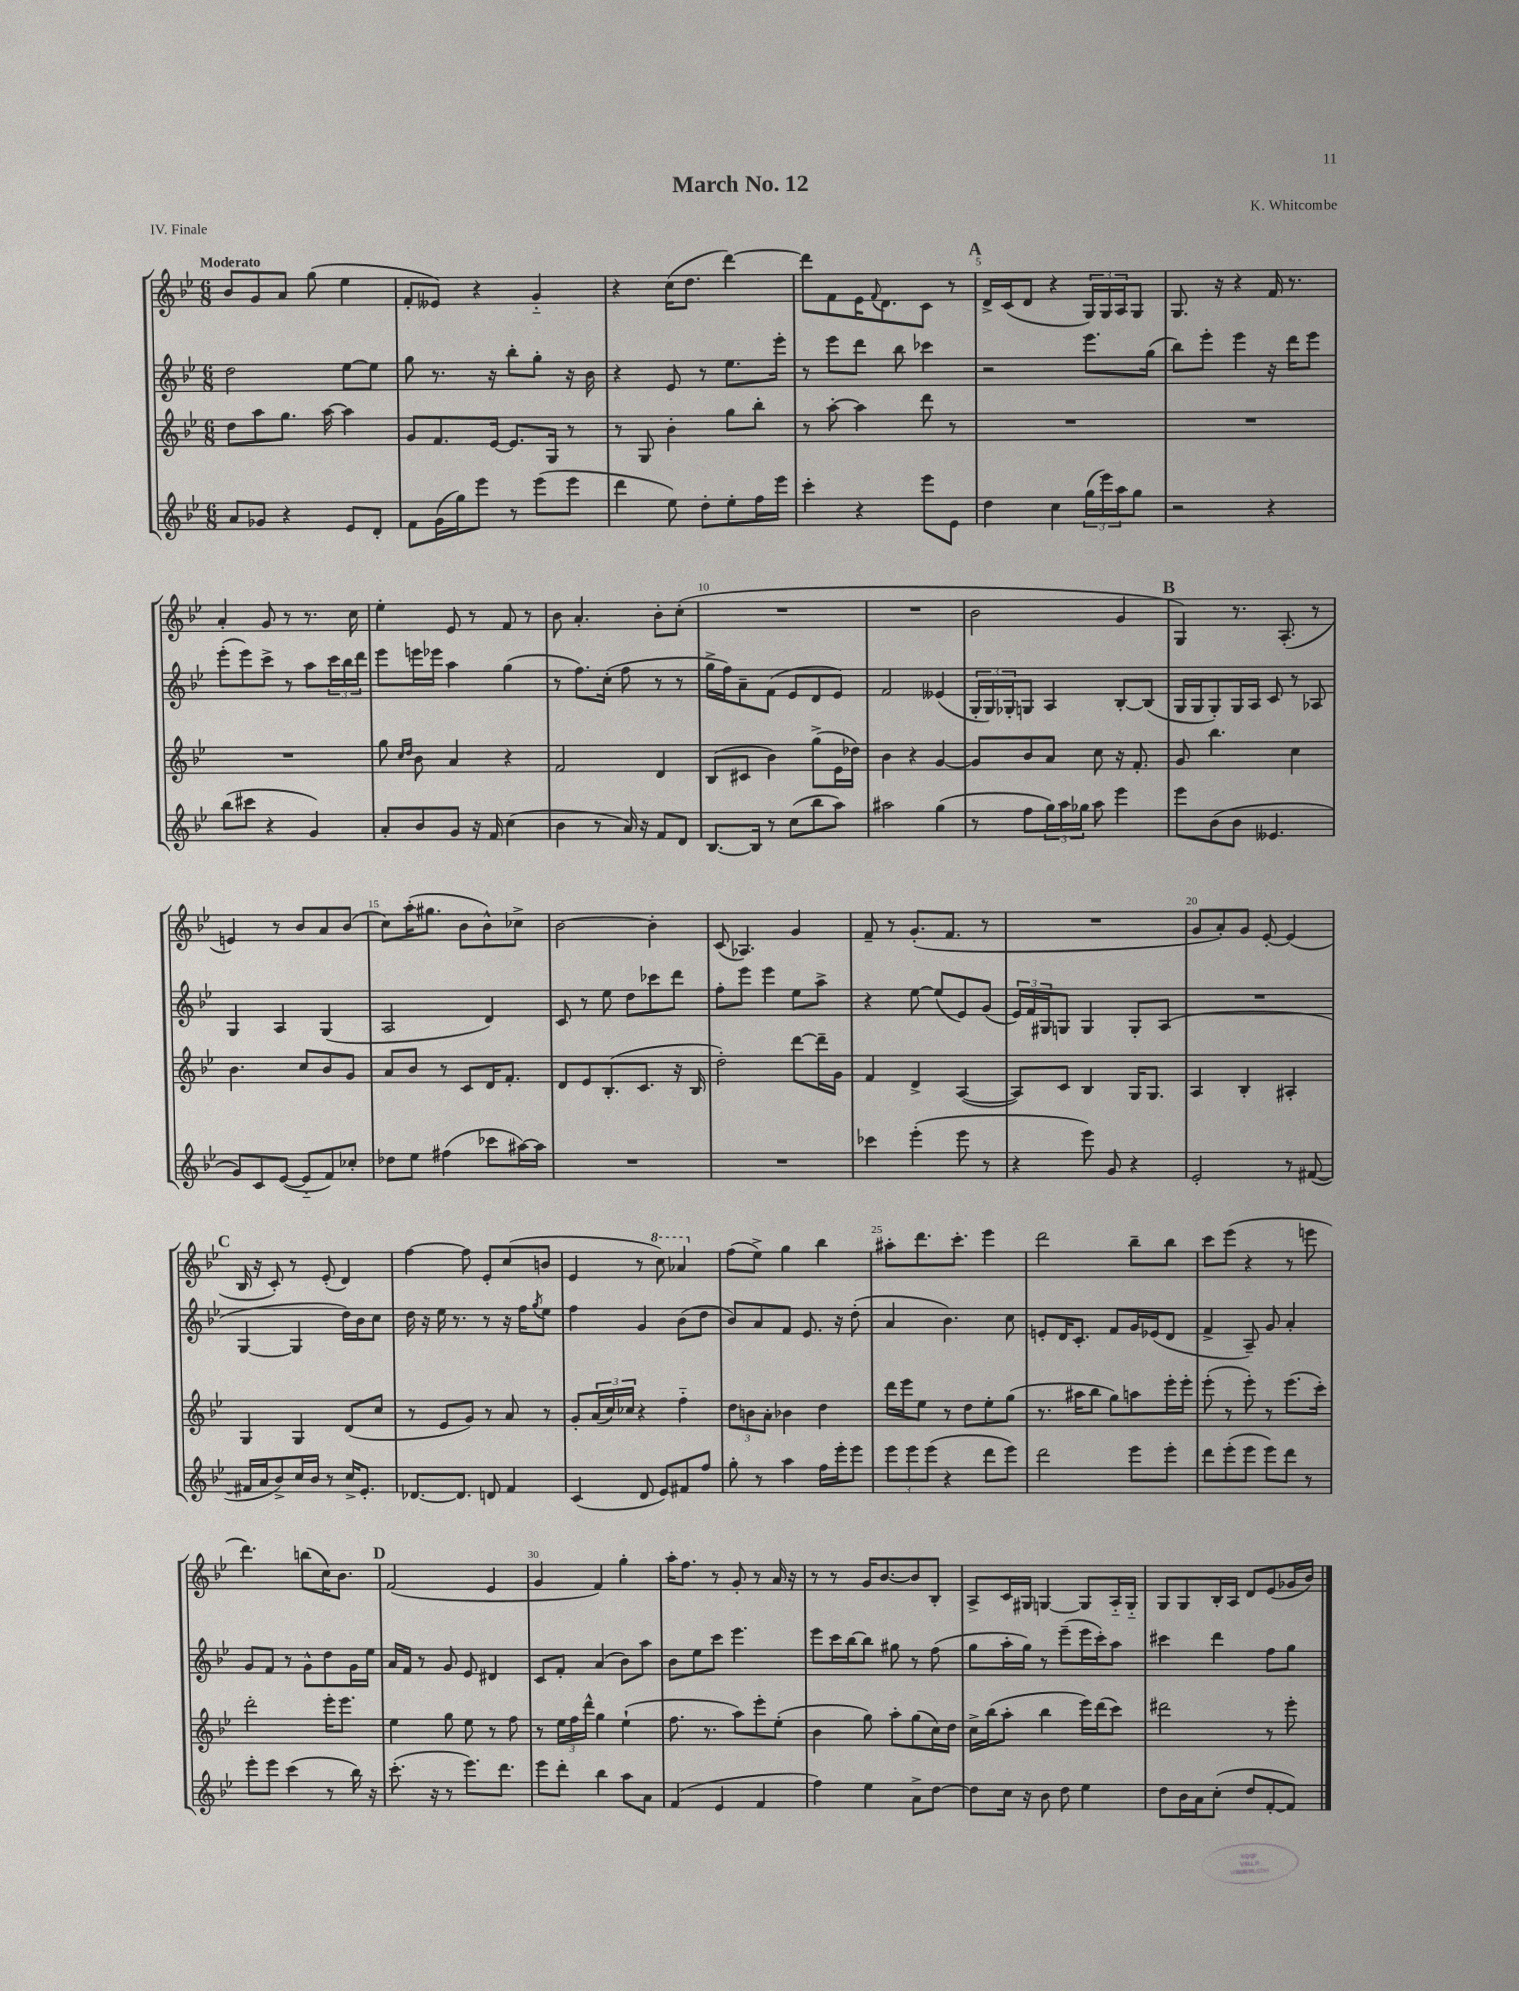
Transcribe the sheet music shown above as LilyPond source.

\header { title = "March No. 12" composer = "K. Whitcombe" piece = "IV. Finale" }
<<
\new StaffGroup <<
\new Staff = "s0" {
    \clef treble \key bes \major \numericTimeSignature \time 6/8 \tempo "Moderato"
    bes'8 g'8 a'8 g''8( ees''4 |
    f'8-. eeses'8) r4 g'4-_ |
    r4 c''16( d''8. d'''4~) |
    d'''8 f'8 ees'16 \appoggiatura { f'8 } d'8. c'8 r8 |
    \mark \markup { \bold "A" } d'16-> c'16( d'8 r4 \tuplet 3/2 { g16) g16 a16 } g8 |
    g8. r16 r4 f'16 r8. |
    a'4-. g'8 r8 r8. c''16 |
    ees''4-. ees'8 r8 f'8 r8 |
    bes'8 a'4.-. bes'8-. c''8-.( |
    R2. |
    R2. |
    bes'2 g'4 |
    \mark \markup { \bold "B" } g4) r8. a8.-.( r8 |
    e'4) r8 bes'8 a'8 bes'8( |
    c''8) a''16-.( gis''8. bes'8 bes'8-^) ces''8-> |
    bes'2~ bes'4-. |
    c'8( aes4.) g'4 |
    f'8-- r8 g'8.-.( f'8. r8 |
    R2. |
    g'8 a'8-.) g'8 ees'8~-. ees'4( |
    \mark \markup { \bold "C" } bes16 r16 c'8-.) r8 ees'8-.( d'4) |
    f''4~ f''8 ees'8-. c''8( b'8 |
    ees'4 r8 \ottava #1 c'''8) aes''4 \ottava #0 |
    f''8( ees''8->) g''4 bes''4 |
    ais''8-. d'''8. c'''8.-. ees'''4 |
    d'''2 bes''8-- bes''8 |
    c'''8 ees'''8( r4 r8 e'''8 |
    d'''4.) b''8( c''16) bes'8. |
    \mark \markup { \bold "D" } f'2( ees'4 |
    g'4 f'4) g''4-. |
    a''16-. f''8. r8 g'8-. r8 a'16 r16 |
    r8 r8 g'16 bes'8.~ bes'8 bes8-. |
    a8-> c'16 gis16 g4~ g8 a16-_ g16-_ |
    g8 g8 bes16-. a16 d'8 ees'8( ges'16 bes'16) \bar "|." |
}
\new Staff = "s1" {
    \clef treble \key bes \major \numericTimeSignature \time 6/8
    d''2 ees''8~ ees''8 |
    g''8 r8. r16 bes''8-. g''8-. r16 bes'16 |
    r4 ees'8 r8 ees''8. ees'''16-. |
    r8 ees'''8 d'''8 bes''8 ces'''4 |
    \mark \markup { \bold "A" } r2 ees'''8. g''16( |
    bes''8) ees'''8-. ees'''4 r16 d'''16 ees'''8 |
    ees'''8-.( ees'''8) c'''8-> r8 a''8 \tuplet 3/2 { c'''16 bes''16 d'''16 } |
    ees'''8 e'''16 ees'''16 a''4 g''4( |
    r8 f''8.) c''16-.( f''8 r8 r8 |
    g''16-> f''16) a'8-- f'8( ees'8 d'8 ees'8) |
    f'2 eeses'4( |
    \tuplet 3/2 { g16-. g16) ges16-. } g8 a4 bes8~-. bes8( |
    \mark \markup { \bold "B" } g16 g16 g8-.) g16 a16 c'8 r8 aes8 |
    g4 a4 g4( |
    a2 d'4) |
    c'8 r8 ees''8 d''8 ces'''8 d'''8 |
    f''8-. ees'''8 ees'''4 ees''8 a''8-> |
    r4 ees''8~ ees''8( ees'8) g'8( |
    \tuplet 3/2 { ees'16) f'16 gis16 } g8 g4 g8-. a8( |
    R2. |
    \mark \markup { \bold "C" } g4~ g4 d''16) bes'16 c''8 |
    d''16 r16 ees''16 r8. r8 r16 f''16 \acciaccatura { g''8 } ees''8 |
    f''4 g'4 bes'8( d''8 |
    bes'8) a'8 f'8 ees'8. r16 d''8-.( |
    a'4 bes'4.) c''8 |
    e'8-. d'16 c'8.-. f'8 g'16 ees'16( d'8 |
    f'4-> a8--) g'8 a'4-. |
    g'8 f'8 r8 g'8-^ d''8 g'16 ees''16 |
    \mark \markup { \bold "D" } a'16 f'16 r8 g'8 ees'8 dis'4 |
    c'8 f'8-. a'4( bes'8) a''8 |
    bes'8 ees''8 c'''8 ees'''4. |
    ees'''8 c'''16 bes''16~ bes''8 gis''8 r8 f''8( |
    g''8 a''16-. g''16) r8 ees'''8--( ees'''16 c'''16-.) a''8 |
    cis'''4 d'''4 f''8 g''8 \bar "|." |
}
\new Staff = "s2" {
    \clef treble \key bes \major \numericTimeSignature \time 6/8
    d''8 a''8 g''8. a''16~ a''4 |
    g'8 f'8. ees'16~ ees'8. g16 r8 |
    r8 g8 bes'4-. g''8 bes''8-. |
    r8 a''8~-. a''4 d'''8 r8 |
    \mark \markup { \bold "A" } R2. |
    R2. |
    R2. |
    g''8 \grace { c''16 d''16 } bes'8 a'4 r4 |
    f'2 d'4 |
    bes8( cis'8 bes'4) g''8->( ees'16 des''16) |
    bes'4 r4 g'4~ |
    g'8 bes'8 a'8 c''8 r16 f'8.-. |
    \mark \markup { \bold "B" } g'8 bes''4. c''4 |
    bes'4. c''8 bes'8 g'8 |
    a'8 bes'8 r8 c'8 d'16 f'8.-. |
    d'8 ees'8 bes8.-.( c'8. r16 bes16 |
    d''2-.) d'''8~ d'''16-- g'16 |
    f'4 d'4-> a4~( |
    a8) c'8 bes4 g16 g8. |
    a4 bes4-. ais4-. |
    \mark \markup { \bold "C" } g4 g4 d'8( c''8 |
    r8 ees'8 g'8) r8 a'8 r8 |
    g'8-. \tuplet 3/2 { a'16( c''16) ces''16 } r4 f''4-_ |
    \tuplet 3/2 { d''8 b'8 a'8-. } bes'4 d''4 |
    d'''16 ees'''16 ees''8 r8 d''8 ees''8-. g''8( |
    r8. ais''16 bes''8 g''8) a''8 ees'''16-. ees'''16-. |
    ees'''8-.( r8 ees'''8-.) r8 ees'''8.( c'''16-.) |
    d'''2-. ees'''16-. ees'''8. |
    \mark \markup { \bold "D" } ees''4 g''8 ees''8 r8 f''8 |
    r8 \tuplet 3/2 { ees''16 f''16 d'''16-^ } g''4 ees''4-!( |
    f''8. r8. a''8) ees'''8-. ees''8-.( |
    bes'4 g''8) a''8-. g''8( c''16) d''16 |
    c''16-> bes''16( a''8-. bes''4 ees'''16) d'''16( c'''8) |
    dis'''2 r8 ees'''8-. \bar "|." |
}
\new Staff = "s3" {
    \clef treble \key bes \major \numericTimeSignature \time 6/8
    a'8 ges'8 r4 ees'8 d'8-. |
    f'8 g'16( g''16) ees'''8 r8 ees'''8( ees'''8 |
    d'''4 ees''8) d''8-. ees''8-. f''16 ees'''16 |
    c'''4-. r4 ees'''8 ees'8 |
    \mark \markup { \bold "A" } d''4 c''4 \tuplet 3/2 { g''16( ees'''16) a''16 } g''8 |
    r2 r4 |
    bes''8( cis'''8 r4 g'4) |
    a'8-. bes'8 g'8 r16 f'16 c''4( |
    bes'4 r8 a'16) r16 f'8 d'8 |
    bes8.~ bes16 r8 c''8( bes''8 a''8) |
    ais''2 g''4( |
    r8 f''8 \tuplet 3/2 { g''16) a''16 ges''16 } a''8 ees'''4 |
    \mark \markup { \bold "B" } ees'''8 bes'8( bes'8 eeses'4. |
    g'8) c'8 ees'8~( ees'8-_ f'8) ces''8-. |
    des''8 ees''8 fis''4( ces'''8 ais''16~) ais''16 |
    R2. |
    R2. |
    ces'''4 ees'''4-.( ees'''8 r8 |
    r4 ees'''8) g'8 r4 |
    ees'2-. r8 fis'8~( |
    \mark \markup { \bold "C" } fis'16 a'16 bes'8->) c''16 bes'16 r8 c''16-> ees'8.-. |
    des'8.~ des'8. d'8 f'4 |
    c'4( d'8 ees'8) fis'8 f''8 |
    g''8-. r8 a''4 f''16 ees'''16-. ees'''8 |
    \tuplet 3/2 { ees'''8 ees'''8 ees'''8( } r4 d'''8 ees'''8) |
    d'''2 ees'''8 ees'''8-. |
    d'''8 ees'''8-.( ees'''8 ees'''8) d'''8 r8 |
    ees'''8-. ees'''8 c'''4( r8 bes''16) r16 |
    \mark \markup { \bold "D" } c'''8.-.( r16 r8 ees'''8.) d'''8. |
    ees'''8 d'''8-. bes''4 a''8 a'8 |
    f'4( ees'4 f'4 |
    f''4) ees''4 a'8-> d''8~ |
    d''8 c''16 r16 bes'8 d''8 ees''4 |
    d''8 bes'16 a'16 c''8-.( d''8 f'8~-. f'8) \bar "|." |
}
>>
>>
\layout { \context { \Score \override BarNumber.break-visibility = ##(#f #t #t) barNumberVisibility = #(every-nth-bar-number-visible 5) } }
